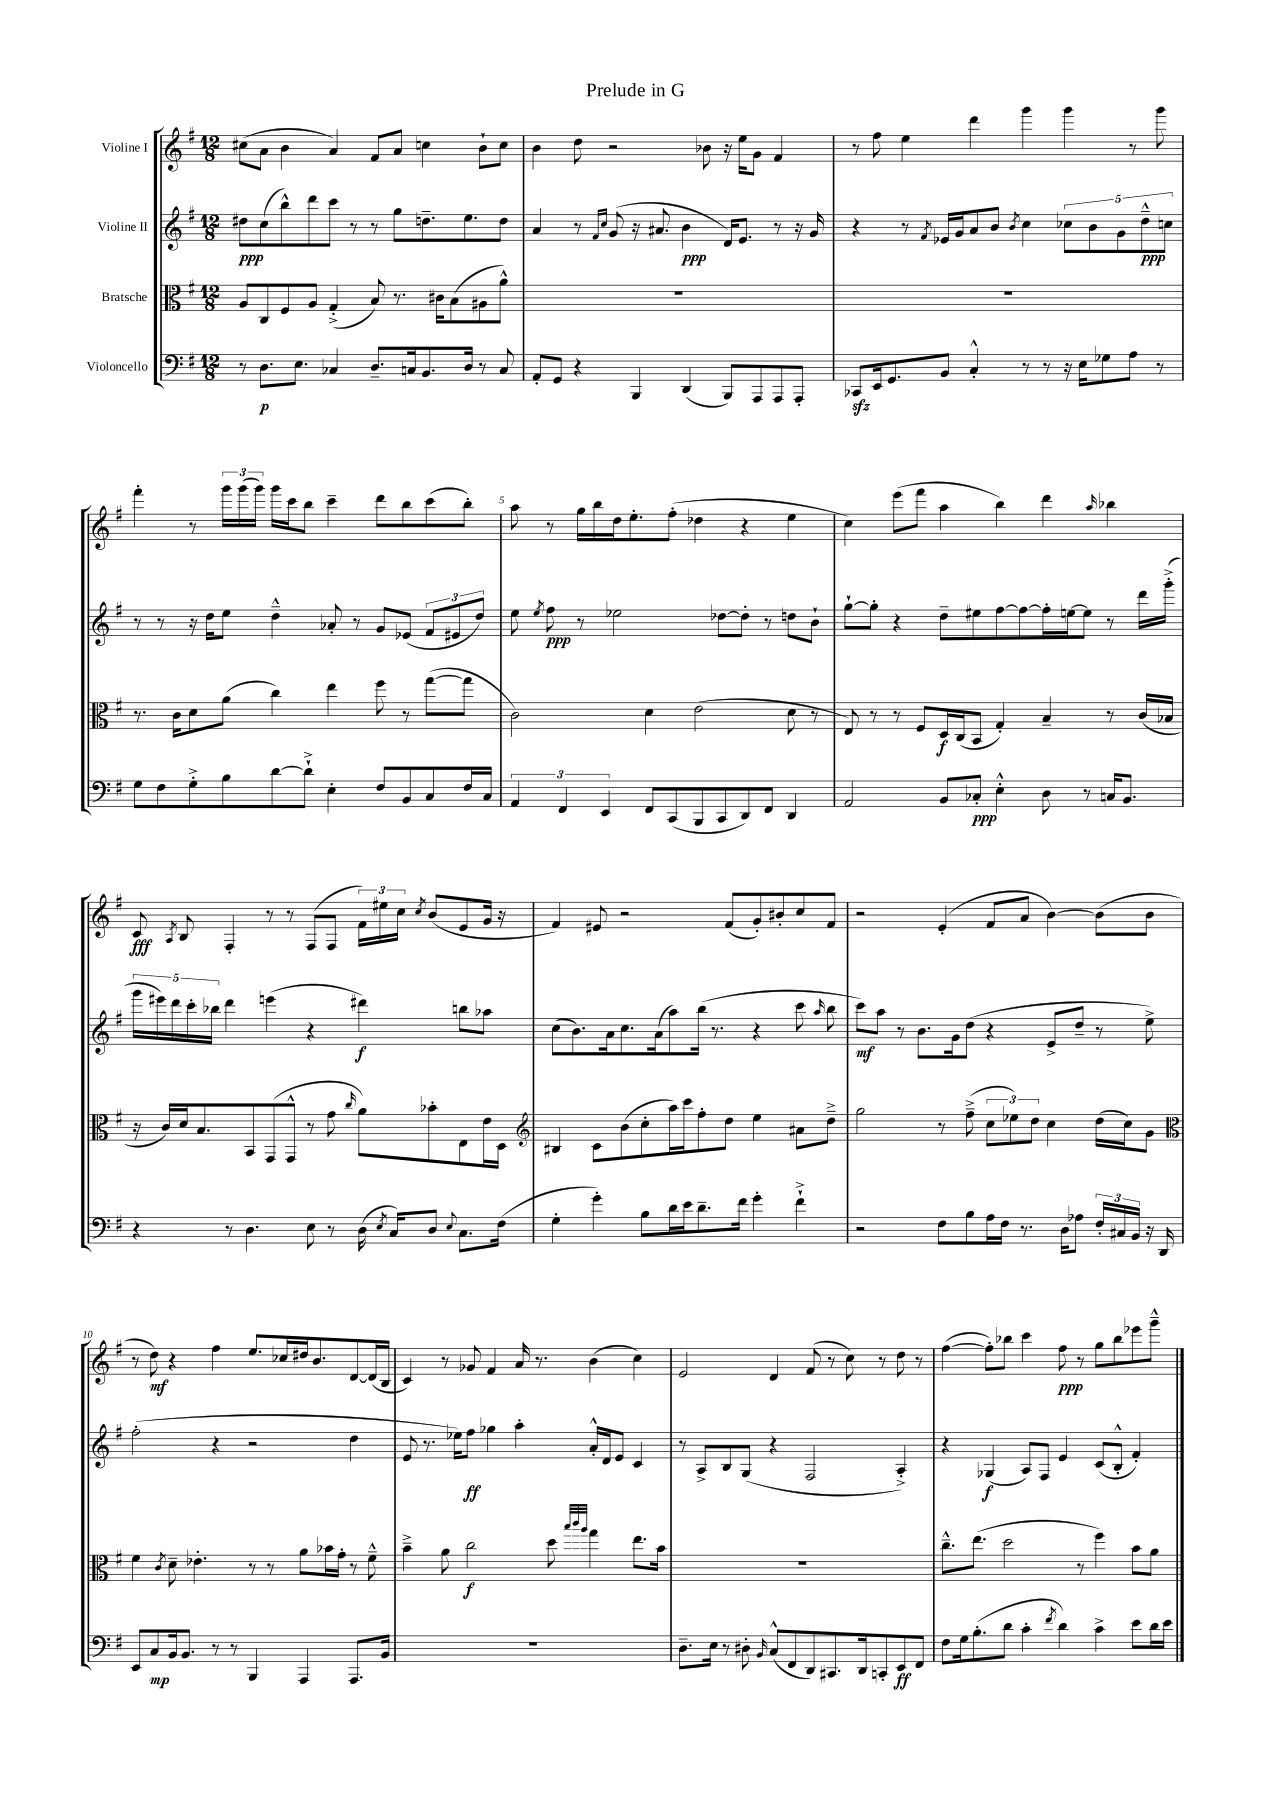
\header { title = "Prelude in G" }
<<
\new StaffGroup <<
\new Staff = "s0" \with { instrumentName = "Violine I" } {
    \clef treble \key g \major \numericTimeSignature \time 12/8
    \autoBeamOff cis''8[( a'8] b'4 a'4) fis'8[ a'8] c''4 b'8[-! c''8] |
    b'4 d''8 r2 bes'8 r16 e''16[ g'8] fis'4 |
    r8 fis''8 e''4 d'''4 g'''4 g'''4 r8 g'''8 |
    fis'''4-. r8 \tuplet 3/2 { g'''16[ g'''16( g'''16]) } g'''16[ c'''16 b''8] c'''4-- d'''8[ b''8 c'''8( b''8]-.) |
    a''8 r8 g''16[ b''16 d''16 e''8.-. fis''8]-.( des''4 r4 e''4 |
    c''4) e'''8[( fis'''8] a''4 b''4) d'''4 \grace { a''16 } bes''4 |
    c'8\fff \acciaccatura { a8 } b8 fis4-. r8 r8 fis8[( fis8] \tuplet 3/2 { fis'16[) eis''16 c''16] } \acciaccatura { c''8 } b'8[( e'8 g'16] r16 |
    fis'4) eis'8 r2 fis'8[( g'8-.) bis'8-. c''8 fis'8] |
    r2 e'4-.( fis'8[ a'8] b'4~) b'8[( b'8] |
    r8 d''8\mf) r4 fis''4 e''8.[ ces''16 dis''16 b'8. d'8~ d'16( b16] |
    c'4) r8 ges'8 fis'4 a'16 r8. b'4( c''4) |
    e'2 d'4 fis'8( r8 c''8) r8 d''8 r8 |
    fis''4~( fis''8[-.) bes''8] c'''4 fis''8\ppp r8 g''8[ bes''8 ees'''8 g'''8]---^ \bar "|." |
}
\new Staff = "s1" \with { instrumentName = "Violine II" } {
    \clef treble \key g \major \numericTimeSignature \time 12/8
    \autoBeamOff dis''8[\ppp c''8( b''8-^) d'''8 c'''8] r8 r8 g''8[ d''8.-- e''8. d''8] |
    a'4 r8 \grace { fis'16[ c''16] } g'8( r16 ais'8. b'4\ppp d'16[) e'8.] r8 r16 g'16 |
    r4 r8 \acciaccatura { fis'8 } ees'16[ g'16 a'8 b'8] \acciaccatura { b'8 } c''4 \tuplet 5/4 { ces''8[ b'8 g'8 d''8---^\ppp c''8] } |
    r8 r8 r16 d''16[ e''8] d''4---^ aes'8-. r8 g'8[ ees'8]( \tuplet 3/2 { fis'8[ eis'8 d''8]) } |
    e''8 \acciaccatura { e''8 } fis''8\ppp r8 ees''2 des''8[~ des''8]-. r8 d''8[ b'8]-! |
    g''8[~-! g''8]-. r4 d''8[-- eis''8 fis''8~ fis''8~ fis''16-. e''16~ e''8] r8 d'''16[ g'''16]-.->( |
    \tuplet 5/4 { g'''16[ eis'''16) d'''16 c'''16-. bes''16] } d'''4 e'''4( r4 dis'''4\f) b''8[ aes''8] |
    c''8[( b'8.) a'16 c''8. a'16( a''8) b''16]( r8. r4 c'''8 \grace { a''16 } b''8 |
    c'''8[\mf) a''8] r8 b'8.[ g'16 d''8]( r4 e'8[-> d''8]-- r8 e''8->) |
    fis''2-.( r4 r2 d''4 |
    e'8 r8. ees''16[) fis''8]\ff ges''4 a''4-. a'16[-.-^ d'16 e'8] c'4 |
    r8 a8[-> b8 g8]( r4 fis2 a4-.->) |
    r4 ges4\f( a8[) fis8] e'4 c'8[( b8]-.-^ fis'4-.) \bar "|." |
}
\new Staff = "s2" \with { instrumentName = "Bratsche" } {
    \clef alto \key g \major \numericTimeSignature \time 12/8
    \autoBeamOff a8[ c8 fis8 a8] g4-.->( b8) r8. cis'16[ b8( ais8 a'8]-^) |
    R1. |
    R1. |
    r8. c'16[ d'8 a'8]( c''4) e''4 fis''8 r8 g''8[~( g''8] |
    c'2) d'4 e'2( d'8 r8 |
    e8) r8 r8 fis8[ d16\f c16( b,8] g4-.) b4-- r8 c'16[( bes16] |
    r16 c'16[) d'16 b8. b,8 g,8( g,8]-^ r8 g'8 \grace { c''16 } a'8[) bes'8-. e8 e'16 d16] |
    \clef treble bis4 c'8[ b'8( c''8-. a''16) c'''16 fis''8-. d''8] e''4 ais'8[ d''8]---> |
    g''2 r8 fis''8--->( \tuplet 3/2 { c''8[ ees''8) d''8] } c''4 d''16[( c''16) g'8] |
    \clef alto fis'4 \acciaccatura { c'8 } d'8-- ees'4.-. r8 r8 a'8[ bes'16 g'16]-. r8 fis'8---^ |
    b'4---> a'8 c''2\f d''8 \grace { b''32[ c'''32 a''32] } g''4 e''8.[ b'16] |
    R1. |
    c''8.[---^ e''8.]( d''2 r8 fis''4) b'8[ a'8] \bar "|." |
}
\new Staff = "s3" \with { instrumentName = "Violoncello" } {
    \clef bass \key g \major \numericTimeSignature \time 12/8
    \autoBeamOff r8 d8.[\p e8.] ces4 d8.[-- c16 b,8. d16] r8 c8 |
    a,8[-. g,8] r4 b,,4 d,4( b,,8[) a,,8 a,,8 a,,8]-. |
    ces,8[\sfz e,16 g,8. b,8] c4-.-^ r8 r8 r16 e16[ ges8 a8] r8 |
    g8[ fis8 g8-.-> b8 d'8~ d'8]-!-> e4-. fis8[ b,8 c8 fis16 c16] |
    \tuplet 3/2 { a,4 fis,4 e,4 } fis,8[ c,8( b,,8 c,8 d,8) fis,8] d,4 |
    a,2 b,8[ ces8]-.\ppp e4-.-^ d8 r8 c16[ b,8.] |
    r4 r8 d4. e8 r8 d16( \acciaccatura { e8 } c16[) d8] \appoggiatura { e8 } c8.[ fis16]( |
    g4-. g'4-.) b8[ d'16 e'16 d'8.-- fis'16] g'4-. fis'4-!-> |
    r2 fis8[ b8 a16 fis16] r8. d16[ aes8] \tuplet 3/2 { fis16[-. cis16 b,16] } r16 d,16 |
    e,8[ c8\mp b,16 b,8.] r8 r8 b,,4 a,,4 a,,8.[ b,16] |
    R1. |
    d8.[-- e16] r8 dis8-. \grace { b,16 } c8[-^( fis,8 d,8) cis,8. d,16 c,8-. e,8\ff fis,8] |
    fis8[ g16 b8.-.( d'8] c'4-. \acciaccatura { fis'8 } d'4) c'4-> e'8[ d'16 e'16] \bar "|." |
}
>>
>>
\layout { \context { \Score \override BarNumber.break-visibility = ##(#f #t #t) barNumberVisibility = #(every-nth-bar-number-visible 5) } }
